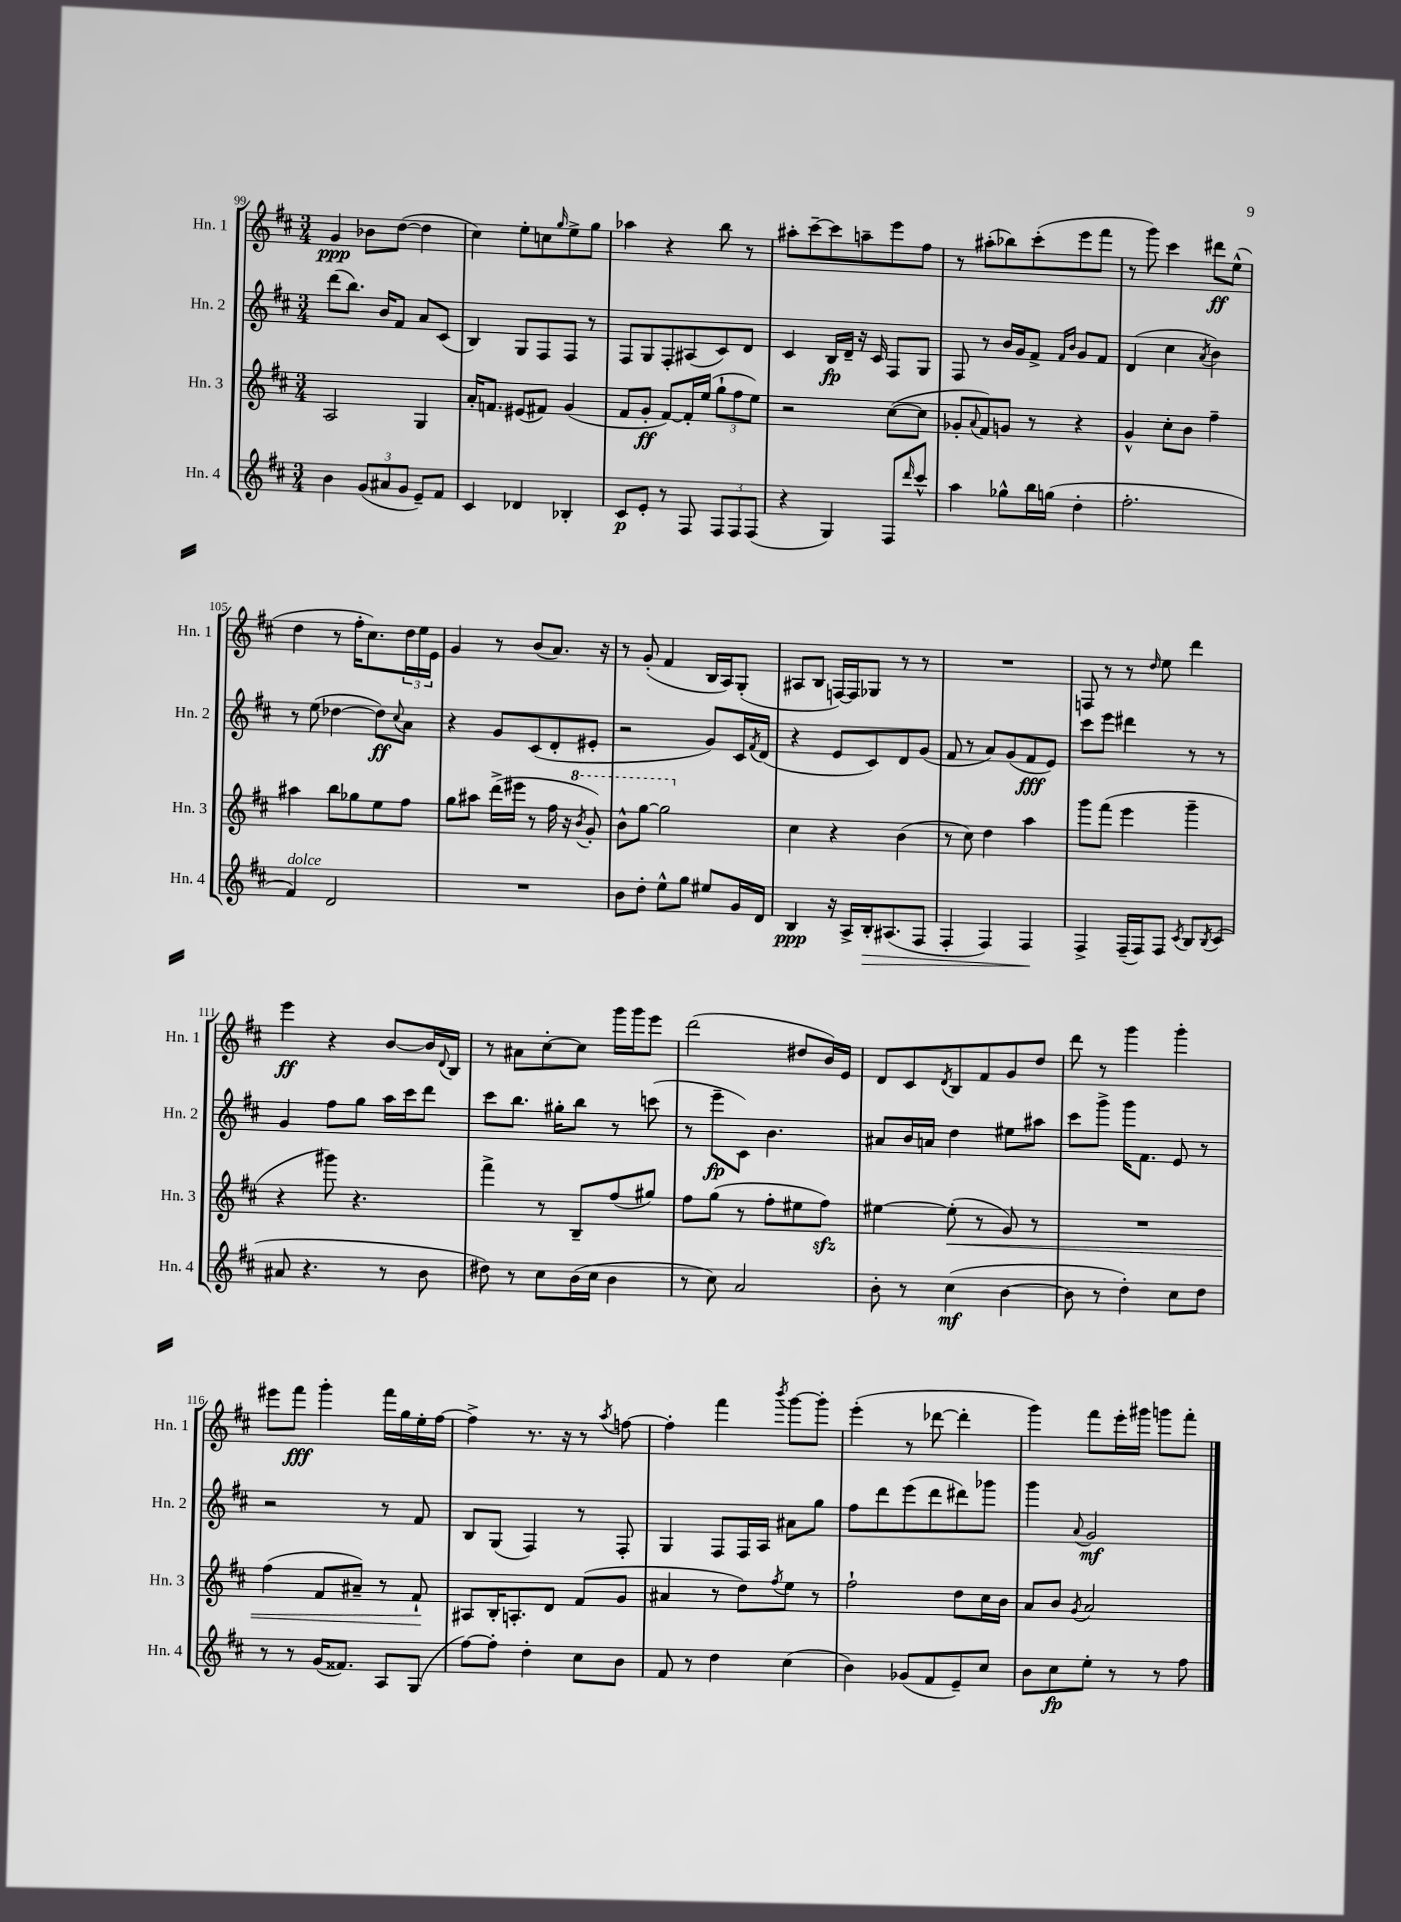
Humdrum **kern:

**kern	**kern	**kern	**kern
*staff4	*staff3	*staff2	*staff1
*clefG2	*clefG2	*clefG2	*clefG2
*k[f#c#]	*k[f#c#]	*k[f#c#]	*k[f#c#]
*M3/4	*M3/4	*M3/4	*M3/4
4b	2A	(8ddd	4g
.	.	8.bb)	.
(12g	.	.	8b-
.	.	16b	.
12a#	.	.	.
.	.	8f#	([8dd
12g	.	.	.
8e~)	4G	8a	4dd]
8f#	.	(8c#	.
=	=	=	=
4c#	16a'	4B)	4cc#)
.	8.f	.	.
4d-	(8e#	8G	8ee'
.	8f#)	8F#	8cc
.	.	.	16qqgg
4B-'	(4g	8F#	8ee^
.	.	8r	8gg
=	=	=	=
8c#	8f#	8F#	4aa-
8e'	8g'	8G	.
8r	[8f#)	8F#'	4r
8F#	16f#']	(8A#	.
.	(16ee	.	.
12F#	12gg`	8c#)	8bb
12F#	12ff#	.	.
.	.	8d	8r
(12F#	12ee)	.	.
=	=	=	=
4r	2r	4c#	8aa#'
.	.	.	[8ccc#~
4G)	.	16B	8ccc#]
.	.	16d~	.
.	.	16r	8aa~
.	.	16c#	.
8F#	([8cc#	8F#	8eee
16qqddd	.	.	.
8ccc#^^	8cc#]	8G	8ff#
=	=	=	=
4aa	8g-'	8F#	8r
.	8qqa	.	.
.	8f#)	8r	(8aa#'
8gg-^^	8g	16b	8bb-)
.	.	16g	.
16bb	8r	8f#^	(8ccc#'
(16gg	.	.	.
.	.	16qqf#	.
.	.	16qqb	.
4dd'	4r	8g	8eee
.	.	8f#	8fff#
=	=	=	=
2.ff#'	4g^^	(4d	8r
.	.	.	8ggg)
.	8cc#'	4cc#	4ccc#
.	8b	.	.
.	.	8qa	.
.	4ff#~	4b)	8ddd#
.	.	.	(8ee^^
=	=	=	=
4f#)	4aa#	8r	4dd
.	.	(8ee	.
2d	8bb	[4dd-	8r
.	8gg-	.	16ff#'
.	.	.	8.cc#)
.	8ee	8dd-])	.
.	.	8qqcc#	.
.	8ff#	8a	24dd
.	.	.	24ee
.	.	.	24e
=	=	=	=
2.r	8gg	4r	4g
.	8aa#	.	.
.	(16ddd^	8g	8r
.	16eee#	.	.
.	8r	(8c#	(8b
.	16ff#	8d'	8.a)
.	16r	.	.
.	8qbb	.	.
.	8gg')	8e#'	.
.	.	.	16r
=	=	=	=
8b	8bb^^	2r	8r
8dd'	[8ggg	.	(8g'
8ee^^	2ggg]	.	4f#
8gg	.	.	.
8ee#	.	8g)	16B
.	.	.	16A)
16g	.	16c#	(8G'
.	.	8qf#	.
16d	.	(16d	.
=	=	=	=
4B	4cc#	4r	8A#
.	.	.	8B
16r	4r	8e	[16F)
16A^	.	.	16F]
16B'	.	8c#)	8G-
(8.A#	.	.	.
.	(4b	8d	8r
8F#	.	(8g	8r
=	=	=	=
4F#'	8r	8f#	2.r
.	8cc#)	8r	.
4F#)	4dd	8a)	.
.	.	(8g	.
4F#	4aa	8f#	.
.	.	8e)	.
=	=	=	=
4F#^	8ggg	8ccc#	8F
.	(8fff#	8eee	8r
(16F#~	4eee	4ddd#	8r
16F#)	.	.	.
.	.	.	16qqdd
8F#	.	.	8ee
8qc#	.	.	.
8B	4ggg~	8r	4ddd
8qB	.	.	.
(8c#	.	8r	.
=	=	=	=
8a#	4r	4g	4eee
4.r	.	.	.
.	8ggg#)	8ff#	4r
.	4.r	8gg	.
8r	.	16aa	[8b
.	.	16ccc#	.
8b	.	8ddd	16b]
.	.	.	8qqd
.	.	.	16B
=	=	=	=
8dd#)	4fff#^	8ccc#	8r
8r	.	8.bb	8a#
8cc#	8r	.	[8cc#'
.	.	16gg#'	.
(16b	8B~	8bb	8cc#]
16cc#	.	.	.
4b	(8ff#	8r	16ggg
.	.	.	16ggg
.	8gg#)	(8ccc	8eee
=	=	=	=
8r	8ff#	8r	(2ddd
8cc#)	(8gg	8eee~	.
2a	8r	8c#)	.
.	8ff#'	4.b	.
.	8ee#	.	8dd#
.	8ff#)	.	16b)
.	.	.	16e
=	=	=	=
8b'	[4ee#	8a#	8d
8r	.	16b	8c#
.	.	16a	.
.	.	.	8qd
(4cc#	(8ee#']	4dd	8B
.	8r	.	8f#
[4b	8g)	8ee#	8g
.	8r	8aa#	8dd
=	=	=	=
8b]	2.r	8ccc#	8ddd
8r	.	8ggg^	8r
4dd')	.	16ggg	4ggg
.	.	8.f#	.
8cc#	.	8e	4ggg'
8dd	.	8r	.
=	=	=	=
8r	(4ff#	2r	8eee#
8r	.	.	8fff#
(16g	8f#	.	4ggg'
8.f##)	.	.	.
.	8a#~)	.	.
8A	8r	8r	16fff#
.	.	.	16gg
(8G	8f#`	8f#	16ee'
.	.	.	[16ff#
=	=	=	=
[8ff#)	8A#	8B	4ff#^]
8ff#']	16B'	(8G	.
.	8.A'	.	.
4dd'	.	4F#)	8.r
.	8d	.	.
.	.	.	16r
8cc#	(8f#	8r	8r
.	.	.	8qaa
8b	8g	8F#'	[8ff
=	=	=	=
8f#	4a#	4G	4ff']
8r	.	.	.
4dd	8r	8F#	4fff#
.	8dd)	16F#	.
.	.	16A	.
.	8qff#	.	8qbbb
(4cc#	8ee	8a#	[8ggg
.	8r	8gg	8ggg']
=	=	=	=
4b)	2ff#`	8ff#	(4eee'
.	.	8ddd	.
(8g-	.	(8eee	8r
8f#	.	8ddd	[8ddd-
8e~)	8dd	8ddd#)	4ddd-']
8cc#	16cc#	8ggg-	.
.	16b	.	.
=	=	=	=
8b	8a	4ggg	4ggg)
8cc#	8b	.	.
.	8qg	8qqa	.
8ee'	2a	2g	8fff#
8r	.	.	16eee'
.	.	.	16ggg#
8r	.	.	8ggg
8ff#	.	.	8fff#'
==	==	==	==
*-	*-	*-	*-
